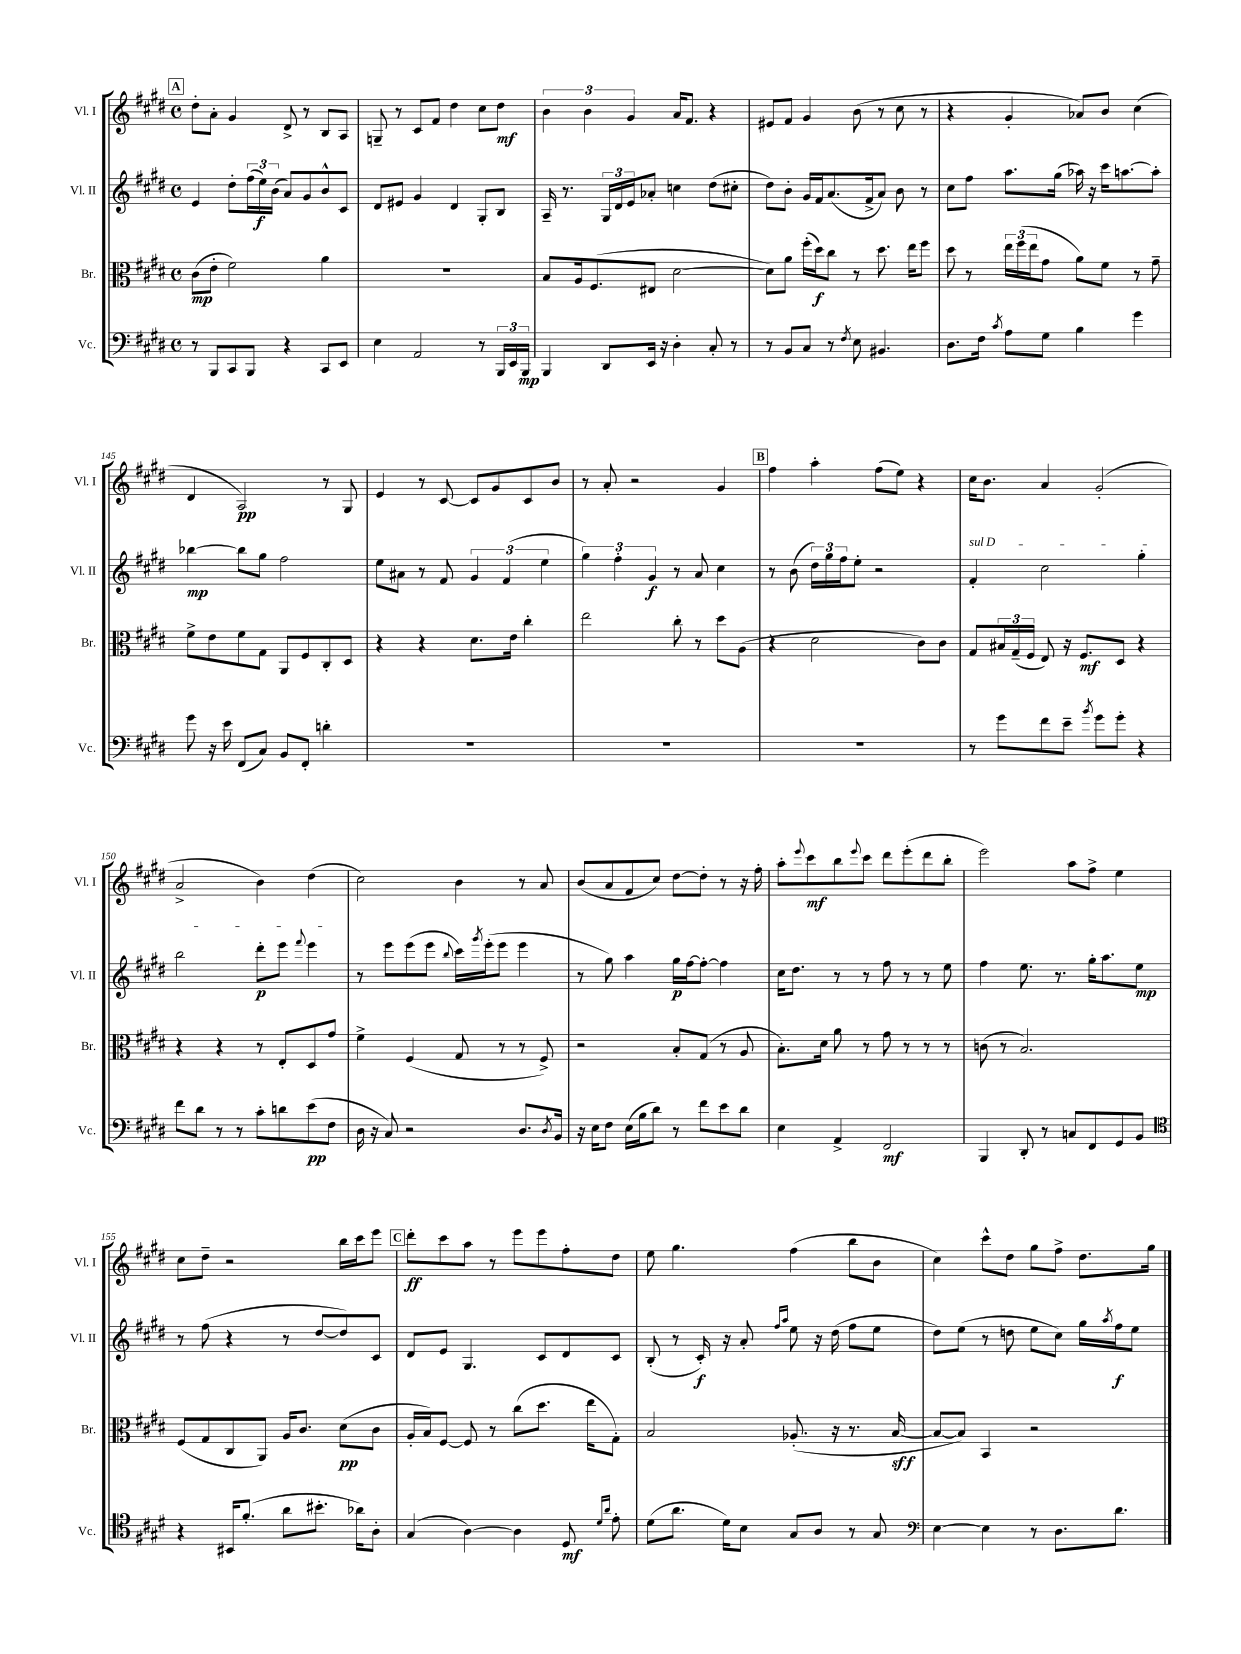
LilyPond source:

<<
\new StaffGroup <<
\new Staff = "s0" \with { instrumentName = "Vl. I" shortInstrumentName = "Vl. I" } {
    \clef treble \key e \major \defaultTimeSignature \time 4/4
    \mark \markup { \box "A" } dis''8-. a'8-. gis'4 dis'8-> r8 b8 a8 |
    g8-- r8 cis'8 fis'8 dis''4 cis''8 dis''8\mf |
    \tuplet 3/2 { b'4 b'4 gis'4 } a'16 fis'8. r4 |
    eis'8 fis'8 gis'4 b'8( r8 cis''8 r8 |
    r4 gis'4-. aes'8) b'8 cis''4( |
    dis'4 a2\pp) r8 gis8 |
    e'4 r8 cis'8~ cis'8 gis'8 cis'8 b'8 |
    r8 a'8-. r2 gis'4 |
    \mark \markup { \box "B" } fis''4 a''4-. fis''8( e''8) r4 |
    cis''16 b'8. a'4 gis'2-.( |
    a'2-> b'4) dis''4( |
    cis''2) b'4 r8 a'8 |
    b'8( a'8 fis'8 cis''8) dis''8~ dis''8-. r8 r16 fis''16-. |
    a''8-. \appoggiatura { e'''8 } cis'''8\mf b''8 \appoggiatura { e'''8 } cis'''8 dis'''8 e'''8-.( dis'''8 b''8-. |
    e'''2) a''8 fis''8-> e''4 |
    cis''8 dis''8-- r2 b''16 cis'''16 e'''8 |
    \mark \markup { \box "C" } dis'''8-.\ff cis'''8 a''8 r8 e'''8 e'''8 fis''8-. dis''8 |
    e''8 gis''4. fis''4( b''8 b'8 |
    cis''4) cis'''8-^ dis''8 gis''8 fis''8-> dis''8. gis''16 \bar "|." |
}
\new Staff = "s1" \with { instrumentName = "Vl. II" shortInstrumentName = "Vl. II" } {
    \clef treble \key e \major \defaultTimeSignature \time 4/4
    \mark \markup { \box "A" } e'4 dis''8-. \tuplet 3/2 { fis''16( e''16\f) b'16( } a'8) gis'8 b'8-^ cis'8 |
    dis'8 eis'8 gis'4 dis'4 gis8-. b8 |
    a16-- r8. \tuplet 3/2 { gis16 dis'16 e'16 } aes'8-. c''4 dis''8( cis''8-. |
    dis''8) b'8-. gis'16 fis'16 a'8.( fis'16-> a'8) b'8 r8 |
    cis''8 fis''8 a''8. gis''16( aes''16) r16 cis'''16 a''8.~ a''8-. |
    bes''4~\mp bes''8 gis''8 fis''2 |
    e''8 ais'8 r8 fis'8 \tuplet 3/2 { gis'4 fis'4( e''4 } |
    \tuplet 3/2 { gis''4) fis''4-. gis'4\f } r8 a'8 cis''4 |
    \mark \markup { \box "B" } r8 b'8( \tuplet 3/2 { dis''16) gis''16 fis''16 } e''8-. r2 |
    \once \override TextSpanner.bound-details.left.text = \markup { \italic "sul D" } fis'4-.\startTextSpan cis''2 gis''4-. |
    b''2 dis'''8-.\p e'''8 \appoggiatura { fis'''8 } e'''4\stopTextSpan |
    r8 e'''8 e'''8( e'''8 \appoggiatura { b''8 } cis'''16) \acciaccatura { gis'''8 } e'''16-.( e'''8 e'''4 |
    r8 gis''8) a''4 gis''16\p fis''16~ fis''8~-. fis''4 |
    cis''16 dis''8. r8 r8 fis''8 r8 r8 e''8 |
    fis''4 e''8. r8. gis''16-. a''8. e''8\mp |
    r8 fis''8( r4 r8 dis''8~ dis''8) cis'8 |
    \mark \markup { \box "C" } dis'8 e'8 gis4. cis'8 dis'8 cis'8 |
    b8-.( r8 cis'16-.\f) r16 a'8-. \grace { fis''16 a''16 } e''8 r16 dis''16( fis''8 e''8 |
    dis''8) e''8( r8 d''8 e''8 cis''8) gis''16 \acciaccatura { a''8 } fis''16\f e''8 \bar "|." |
}
\new Staff = "s2" \with { instrumentName = "Br." shortInstrumentName = "Br." } {
    \clef alto \key e \major \defaultTimeSignature \time 4/4
    \mark \markup { \box "A" } cis'8\mp( e'8-. fis'2) a'4 |
    R1 |
    b8 a16 fis8.( eis8 dis'2~ |
    dis'8) a'8 fis''16-.( dis''16\f) cis''8 r8 dis''8. e''16 fis''8 |
    dis''8 r8 \tuplet 3/2 { e''16 fis''16( e''16 } gis'8 a'8) fis'8 r8 gis'8-- |
    fis'8-> e'8 fis'8 gis8 a,8 fis8 cis8-. dis8 |
    r4 r4 dis'8. e'16 cis''4-. |
    e''2 cis''8-. r8 dis''8 a8( |
    \mark \markup { \box "B" } r4 dis'2 cis'8) cis'8 |
    gis8 \tuplet 3/2 { bis16 gis16--( fis16 } e8) r16 fis8.\mf dis8 r4 |
    r4 r4 r8 e8-. dis8 gis'8 |
    fis'4-> fis4( gis8 r8 r8 fis8->) |
    r2 b8-. gis8( r8 a8 |
    b8.-.) dis'16 a'8 r8 gis'8 r8 r8 r8 |
    c'8( r8 b2.) |
    fis8( gis8 cis8 a,8) a16 cis'8. dis'8\pp( cis'8 |
    \mark \markup { \box "C" } a16-. b16) fis8~ fis8 r8 cis''8( dis''8. e''16 gis8-.) |
    b2 aes8.-.( r16 r8. b16~\sff |
    b8~ b8) b,4 r2 \bar "|." |
}
\new Staff = "s3" \with { instrumentName = "Vc." shortInstrumentName = "Vc." } {
    \clef bass \key e \major \defaultTimeSignature \time 4/4
    \mark \markup { \box "A" } r8 b,,8 cis,8 b,,8 r4 cis,8 e,8 |
    e4 a,2 r8 \tuplet 3/2 { b,,16 e,16 b,,16\mp } |
    b,,4 dis,8 e,16 r16 dis4-. cis8-. r8 |
    r8 b,8 cis8 r8 \acciaccatura { fis8 } e8 bis,4. |
    dis8. fis16 \acciaccatura { cis'8 } a8 gis8 b4 gis'4 |
    gis'8 r16 e'16 fis,8( cis8) b,8 fis,8-. d'4-. |
    R1 |
    R1 |
    \mark \markup { \box "B" } R1 |
    r8 gis'8 fis'8 e'8-- \acciaccatura { b'8 } gis'8 gis'8-. r4 |
    fis'8 dis'8 r8 r8 cis'8-. d'8 e'8\pp( fis8 |
    dis16 r16 cis8) r2 dis8. \acciaccatura { dis8 } b,16 |
    r16 e16 fis8 e16( b16 dis'8) r8 fis'8 e'8 dis'8 |
    e4 a,4-> fis,2\mf |
    b,,4 dis,8-. r8 c8 fis,8 gis,8 b,8 |
    \clef tenor r4 bis,16 fis'8.-.( a'8 bis'8.-. aes'16) a8-. |
    \mark \markup { \box "C" } gis4( a4~) a4 dis8\mf \grace { dis'16 a'16 } e'8-. |
    dis'8( a'8. dis'16) b8 gis8 a8 r8 gis8 |
    \clef bass e4~ e4 r8 dis8. dis'8. \bar "|." |
}
>>
>>
\layout { \context { \Score currentBarNumber = #140 } }
